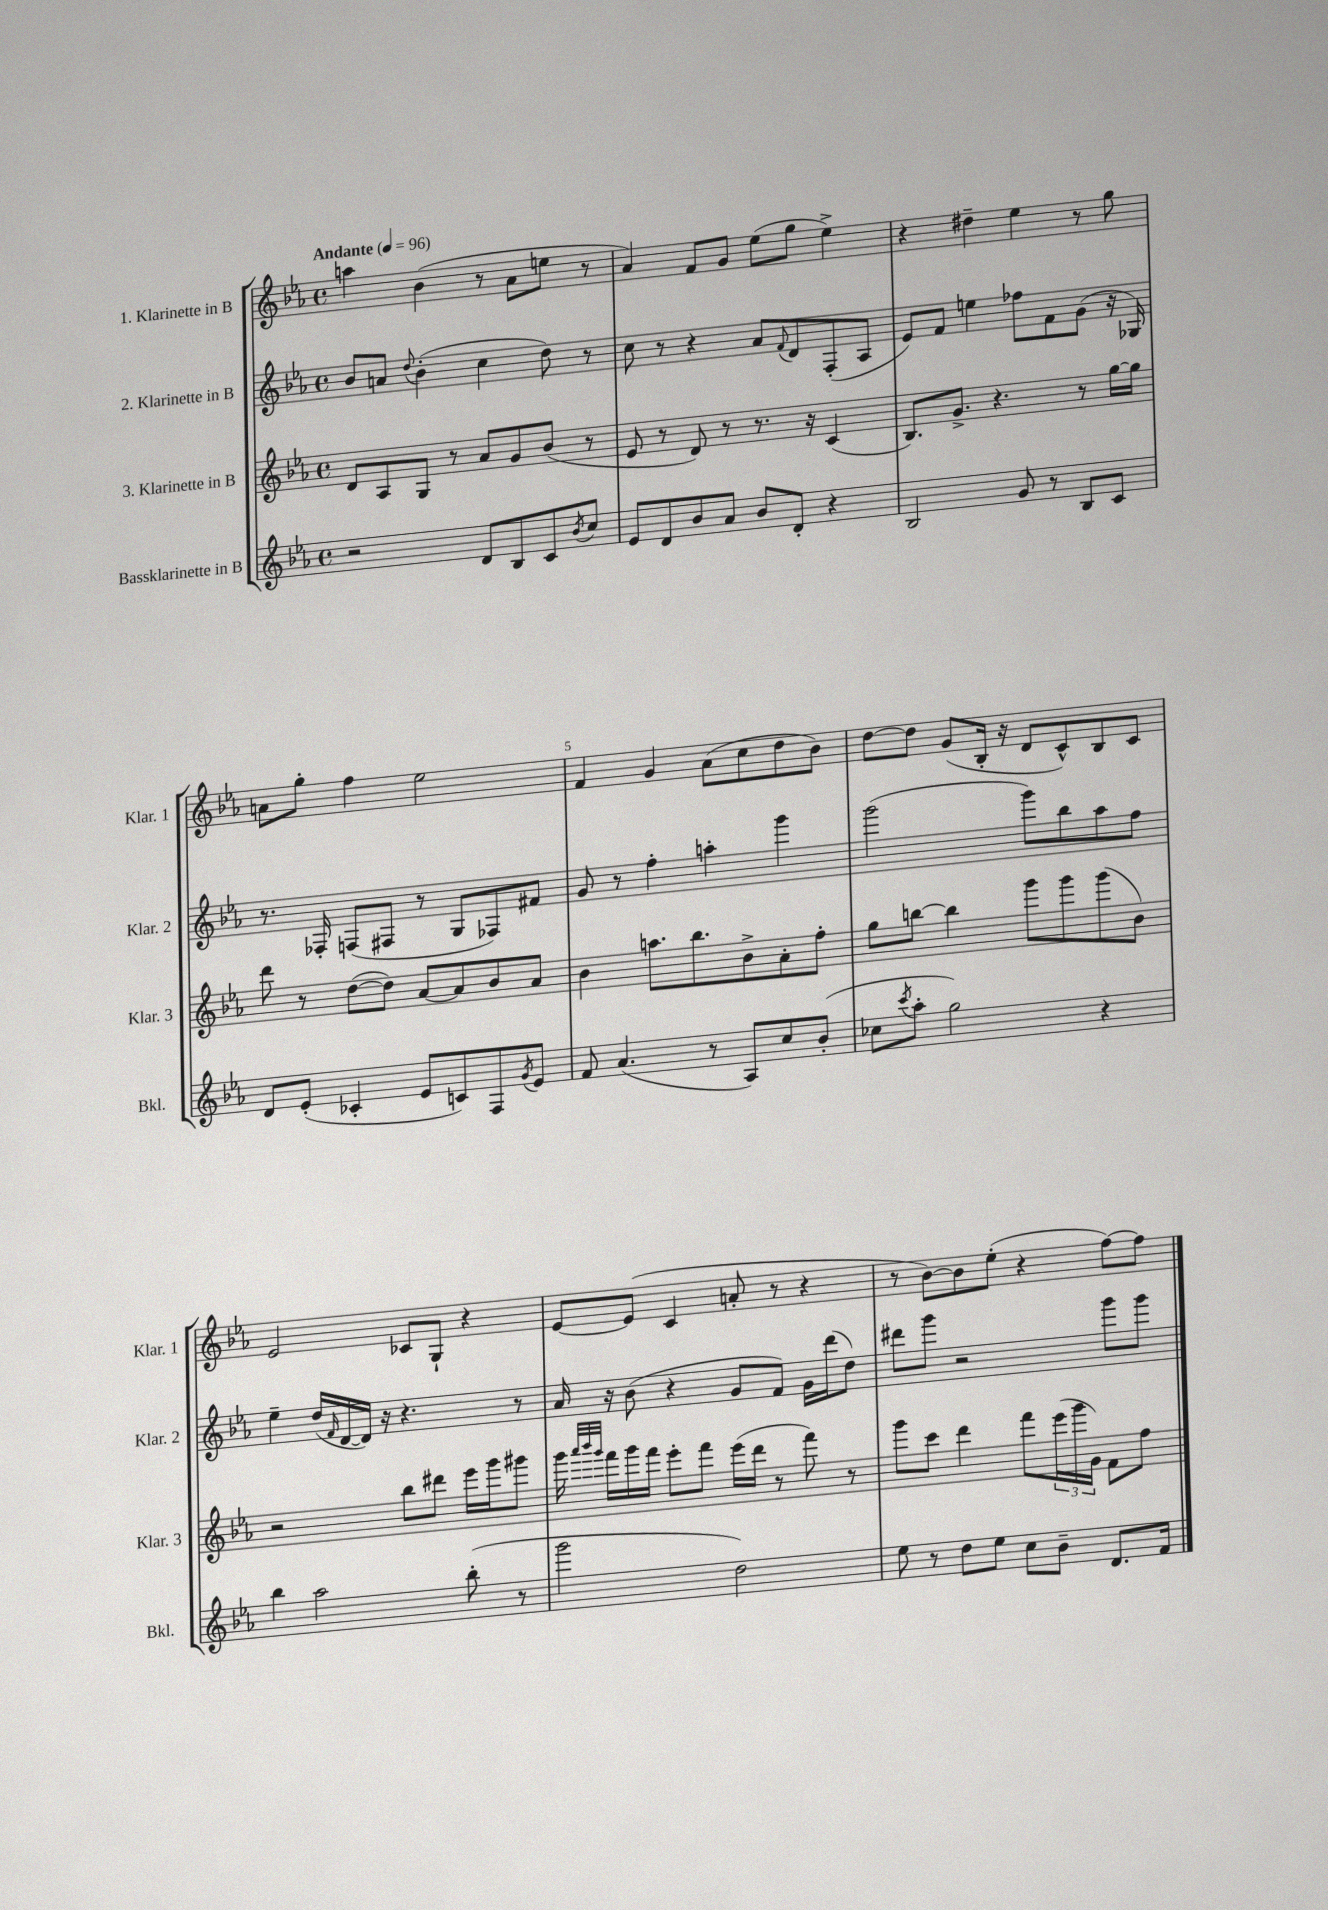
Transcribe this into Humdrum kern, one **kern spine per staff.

**kern	**kern	**kern	**kern
*staff4	*staff3	*staff2	*staff1
*clefG2	*clefG2	*clefG2	*clefG2
*k[b-e-a-]	*k[b-e-a-]	*k[b-e-a-]	*k[b-e-a-]
*M4/4	*M4/4	*M4/4	*M4/4
*met(c)	*met(c)	*met(c)	*met(c)
*MM96	*MM96	*MM96	*MM96
2r	8d	8b-	4aa
.	8A-	8a	.
.	.	8qqdd	.
.	8G	(4b-'	(4b-
.	8r	.	.
8d	8a-	4cc	8r
8B-	8g	.	8a-
8c	(8b-	8dd)	8ee
8qb-	.	.	.
8cc	8r	8r	8r
=	=	=	=
8e-	8e-	8cc	4a-)
8d	8r	8r	.
8b-	8d)	4r	8f
8a-	8r	.	8g
8b-	8.r	8a-	(8ee-
.	.	8qqf	.
8d'	.	8d	8gg
.	16r	.	.
4r	(4c	(8F'	4ee-^)
.	.	8A-	.
=	=	=	=
2B-	8.B-)	8e-)	4r
.	.	8f	.
.	8.g^	.	.
.	.	4ee	4dd#~
.	4.r	.	.
8g	.	8ff-	4ee-
8r	.	8f	.
8B-	8r	(8g	8r
8c	[16gg	16r	8gg
.	16gg]	16G-)	.
=	=	=	=
8d	8ddd	8.r	8a
(8e-'	8r	.	8gg'
.	.	16F-'	.
4c-'	([8dd	(8F	4ff
.	8dd])	8F#	.
8e-	[8a-	8r	2ee-
8c)	8a-]	8G	.
8F	8b-	8F-)	.
8qg	.	.	.
8e-	8a-	8f#	.
=	=	=	=
8f	4b-	8g	4f
(4.a-	.	8r	.
.	8.aa	4ff'	4g
.	8.bb-	.	.
8r	.	4aa'	(8a-
8A-)	8b-^	.	8cc
8cc	8a-'	4ggg	8dd
(8b-'	8ff'	.	8b-)
=	=	=	=
8cc-	8gg	(2ggg	[8dd
8qccc	.	.	.
8aa-'	[8bb	.	8dd]
2gg)	4bb]	.	(8g
.	.	.	16B-'
.	.	.	16r
.	8ggg	8ggg)	8d
.	8ggg	8bb-	8c^^)
4r	(8ggg	8aa-	8B-
.	8b-)	8ff	8c
=	=	=	=
4bb-	2r	4ee-~	2e-
2aa-	.	(16dd	.
.	.	16qqf	.
.	.	[16d	.
.	.	16d])	.
.	.	16r	.
.	8bb-	4.r	8c-
.	8ddd#	.	8G`
(8bb-'	16eee-	.	4r
.	16ggg	.	.
8r	8ggg#	8r	.
=	=	=	=
2ggg	16ggg	16a-	[8e-
.	32qqaaa-	.	.
.	32qqbbb-	.	.
.	32qqggg	.	.
.	16fff	16r	.
.	16ggg	(8b-	(8e-]
.	16fff	.	.
.	8eee-'	4r	4c
.	8fff	.	.
2dd)	(16eee-	8g	8a'
.	16ddd	.	.
.	8r	8f)	8r
.	8fff)	16g	4r
.	.	(16ddd	.
.	8r	8dd)	.
=	=	=	=
8ee-	8ggg	8ddd#	8r
8r	8ccc	8ggg	[8b-)
8dd	4ddd	2r	8b-]
8ee-	.	.	(8ee-'
8cc	8fff	.	4r
8b-~	(24eee-	.	.
.	24ggg	.	.
.	24g)	.	.
8.d	8f	8ggg	[8ff)
.	8ff	8ggg	8ff]
16f	.	.	.
==	==	==	==
*-	*-	*-	*-
